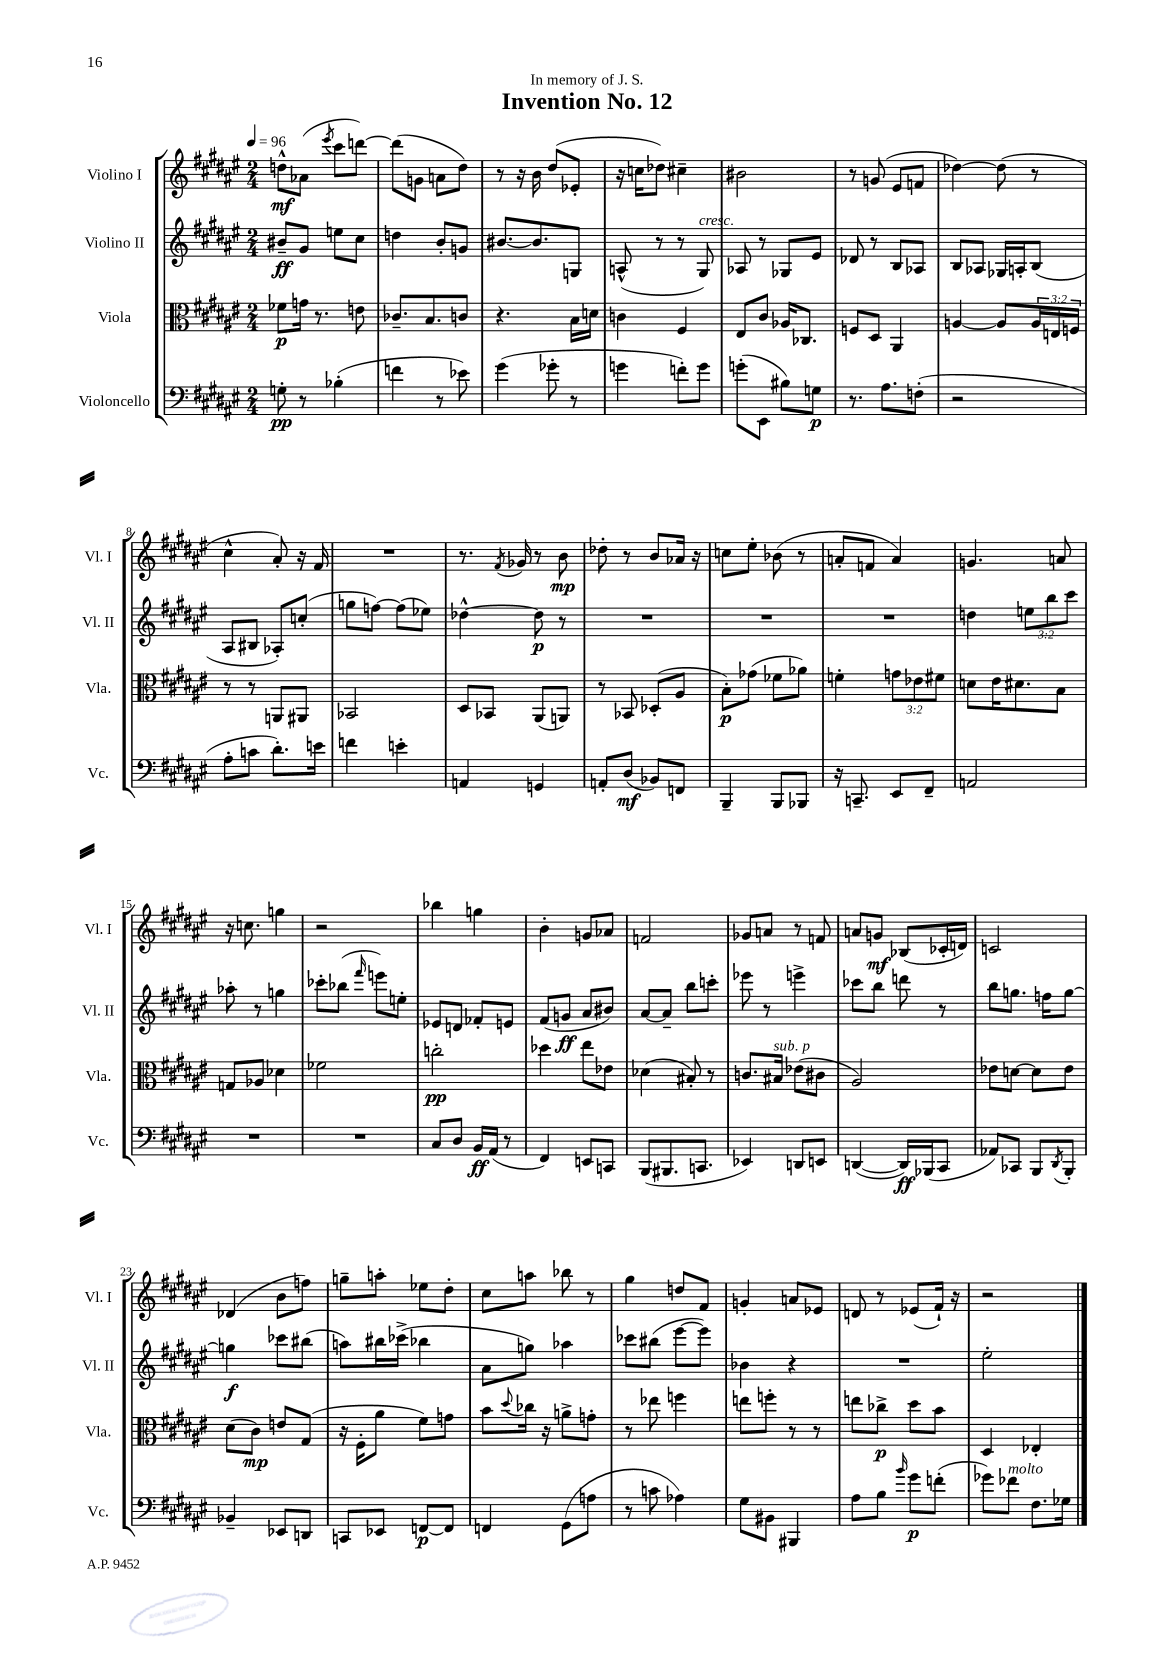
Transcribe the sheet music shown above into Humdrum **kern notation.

**kern	**kern	**kern	**kern
*staff4	*staff3	*staff2	*staff1
*clefF4	*clefC3	*clefG2	*clefG2
*k[f#c#g#d#a#e#]	*k[f#c#g#d#a#e#]	*k[f#c#g#d#a#e#]	*k[f#c#g#d#a#e#]
*M2/4	*M2/4	*M2/4	*M2/4
*MM96	*MM96	*MM96	*MM96
8G'	8f-	8b#~	8dd^^
8r	16g	8g#	(8a-
.	8.r	.	.
.	.	.	8qeee#
(4B-'	.	8ee	8ccc#
.	8e	8cc#	[8ddd)
=	=	=	=
4f	8.c-~	4dd	(8ddd]
.	.	.	8g
.	8.B	.	.
8r	.	8b'	8a
8e-)	8c	8g	8dd#)
=	=	=	=
(4g#	4.r	[8.b#	8r
.	.	.	16r
.	.	8.b#]	16b
8g-'	.	.	(8dd#
8r	16B	8G	8e-'
.	16d	.	.
=	=	=	=
4g	4c	(8A^^	16r
.	.	.	16cc
.	.	8r	8dd-)
8f')	4F#	8r	4cc#~
8g	.	8G#)	.
=	=	=	=
(8g'	8E#	8A-	2b#
8EE#	8c#	8r	.
8B#)	16A-	8G-	.
.	8.C-	.	.
8G	.	8e#	.
=	=	=	=
8.r	8F	8d-	8r
.	8D#	8r	(8g
8.A#	.	.	.
.	4AA#	8B	8e#
(8F'	.	8A-	8f
=	=	=	=
2r	[4A	8B	[4dd-)
.	.	8A-	.
.	8A]	16G-	(8dd-]
.	.	16A'	.
.	24A	(8B	8r
.	24E	.	.
.	24F	.	.
=	=	=	=
8A#'	8r	8A#	4cc#^^
8c	8r	8B#	.
8.d#')	8AA	8A-')	8a#')
.	8AA#	(8cc'	16r
16e	.	.	16f#
=	=	=	=
4f	2BB-	8gg	2r
.	.	[8ff)	.
4e'	.	(8ff]	.
.	.	8ee-)	.
=	=	=	=
4AA	8D#	[4dd-^^	8.r
.	8BB-	.	.
.	.	.	8qf#
.	.	.	16g-
4GG	(8AA#	8dd-]	8r
.	8AA)	8r	8b
=	=	=	=
8AA'	8r	2r	8dd-'
(8D#	8BB-	.	8r
8BB-)	(8D-'	.	8b
8FF	8A#	.	16a-
.	.	.	16r
=	=	=	=
4BBB~	8B')	2r	8cc
.	(8g-	.	8ee#'
8BBB	8f-	.	(8b-
8BBB-	8a-)	.	8r
=	=	=	=
16r	4f'	2r	8a'
8.CC~	.	.	.
.	.	.	8f
8EE#	12g	.	4a)
.	12e-	.	.
8FF#~	.	.	.
.	12f#	.	.
=	=	=	=
2AA	8d	4dd	4.g
.	16e#	.	.
.	8.d#	.	.
.	.	12ee	.
.	.	12bb	.
.	8B	.	8a
.	.	12ccc#	.
=	=	=	=
2r	8G	8aa-'	16r
.	.	.	8.cc
.	8A-	8r	.
.	4d-	4gg	4gg
=	=	=	=
2r	2f-	8ccc-'	2r
.	.	(8bb-	.
.	.	16qqfff#	.
.	.	8eee)	.
.	.	8ee'	.
=	=	=	=
8C#	2cc'	8e-	4bb-
8D#	.	8d	.
16BB	.	8f-'	4gg
(16AA#	.	.	.
8r	.	8e	.
=	=	=	=
4FF#)	4dd-	(8f#	4b'
.	.	8g	.
8EE	8ee#	8a#	8g
8CC	8e-	8b#)	8a-
=	=	=	=
(8BBB	(4d-	[8a#	2f
8.BBB#	.	8a#~]	.
.	8B#')	8bb	.
8.CC	.	.	.
.	8r	8ccc'	.
=	=	=	=
4EE-)	8.c	8eee-	8g-
.	.	8r	8a
.	16B#	.	.
8DD	(8e-	4eee^	8r
8EE	8c#	.	8f
=	=	=	=
([4DD	2A#)	8ccc-	8a
.	.	8bb	8g
16DD])	.	8ddd	(8B-
(16BBB-	.	.	.
8CC#	.	8r	16c-'
.	.	.	16d)
=	=	=	=
8AA-)	8e-	8bb	2c
8CC-	[8d	8.gg	.
8BBB	8d]	.	.
.	.	16ff	.
8qDD#	.	.	.
8BBB'	8e-	[8gg	.
=	=	=	=
4BB-~	(8d#	4gg]	(4d-
.	8c#)	.	.
8EE-	8e	8ccc-	8b
8DD	(8G#	(8bb#	8ff)
=	=	=	=
8CC	16r	8aa)	8gg~
.	16F#'	.	.
8EE-	8a#	16bb#	8aa'
.	.	(16ccc-^	.
[8FF	8f#)	4bb-	8ee-
8FF]	8g	.	8dd#'
=	=	=	=
4FF	8b	8a#	8cc#
.	8qqdd#	.	.
.	16cc-	8gg)	8aa
.	16r	.	.
(8GG#	8a^	4aa-	8bb-
8A	8g'	.	8r
=	=	=	=
8r	8r	8ccc-	4gg#
8c	8ee-	(8bb#	.
4A-)	4ff	[8eee#	8dd
.	.	8eee#])	8f#
=	=	=	=
8G#	8ee	4b-	4g'
8BB#	8ff'	.	.
4BBB#	8r	4r	8a
.	8r	.	8e-
=	=	=	=
8A#	8ee	2r	8d
8B	8cc-^	.	8r
16qqb	.	.	.
8g#	8dd#	.	(8e-
(8f'	8b	.	16f#`)
.	.	.	16r
=	=	=	=
8g-)	4D#	2ee#'	2r
8f-	.	.	.
8.F#	4E-'	.	.
16G-	.	.	.
==	==	==	==
*-	*-	*-	*-
